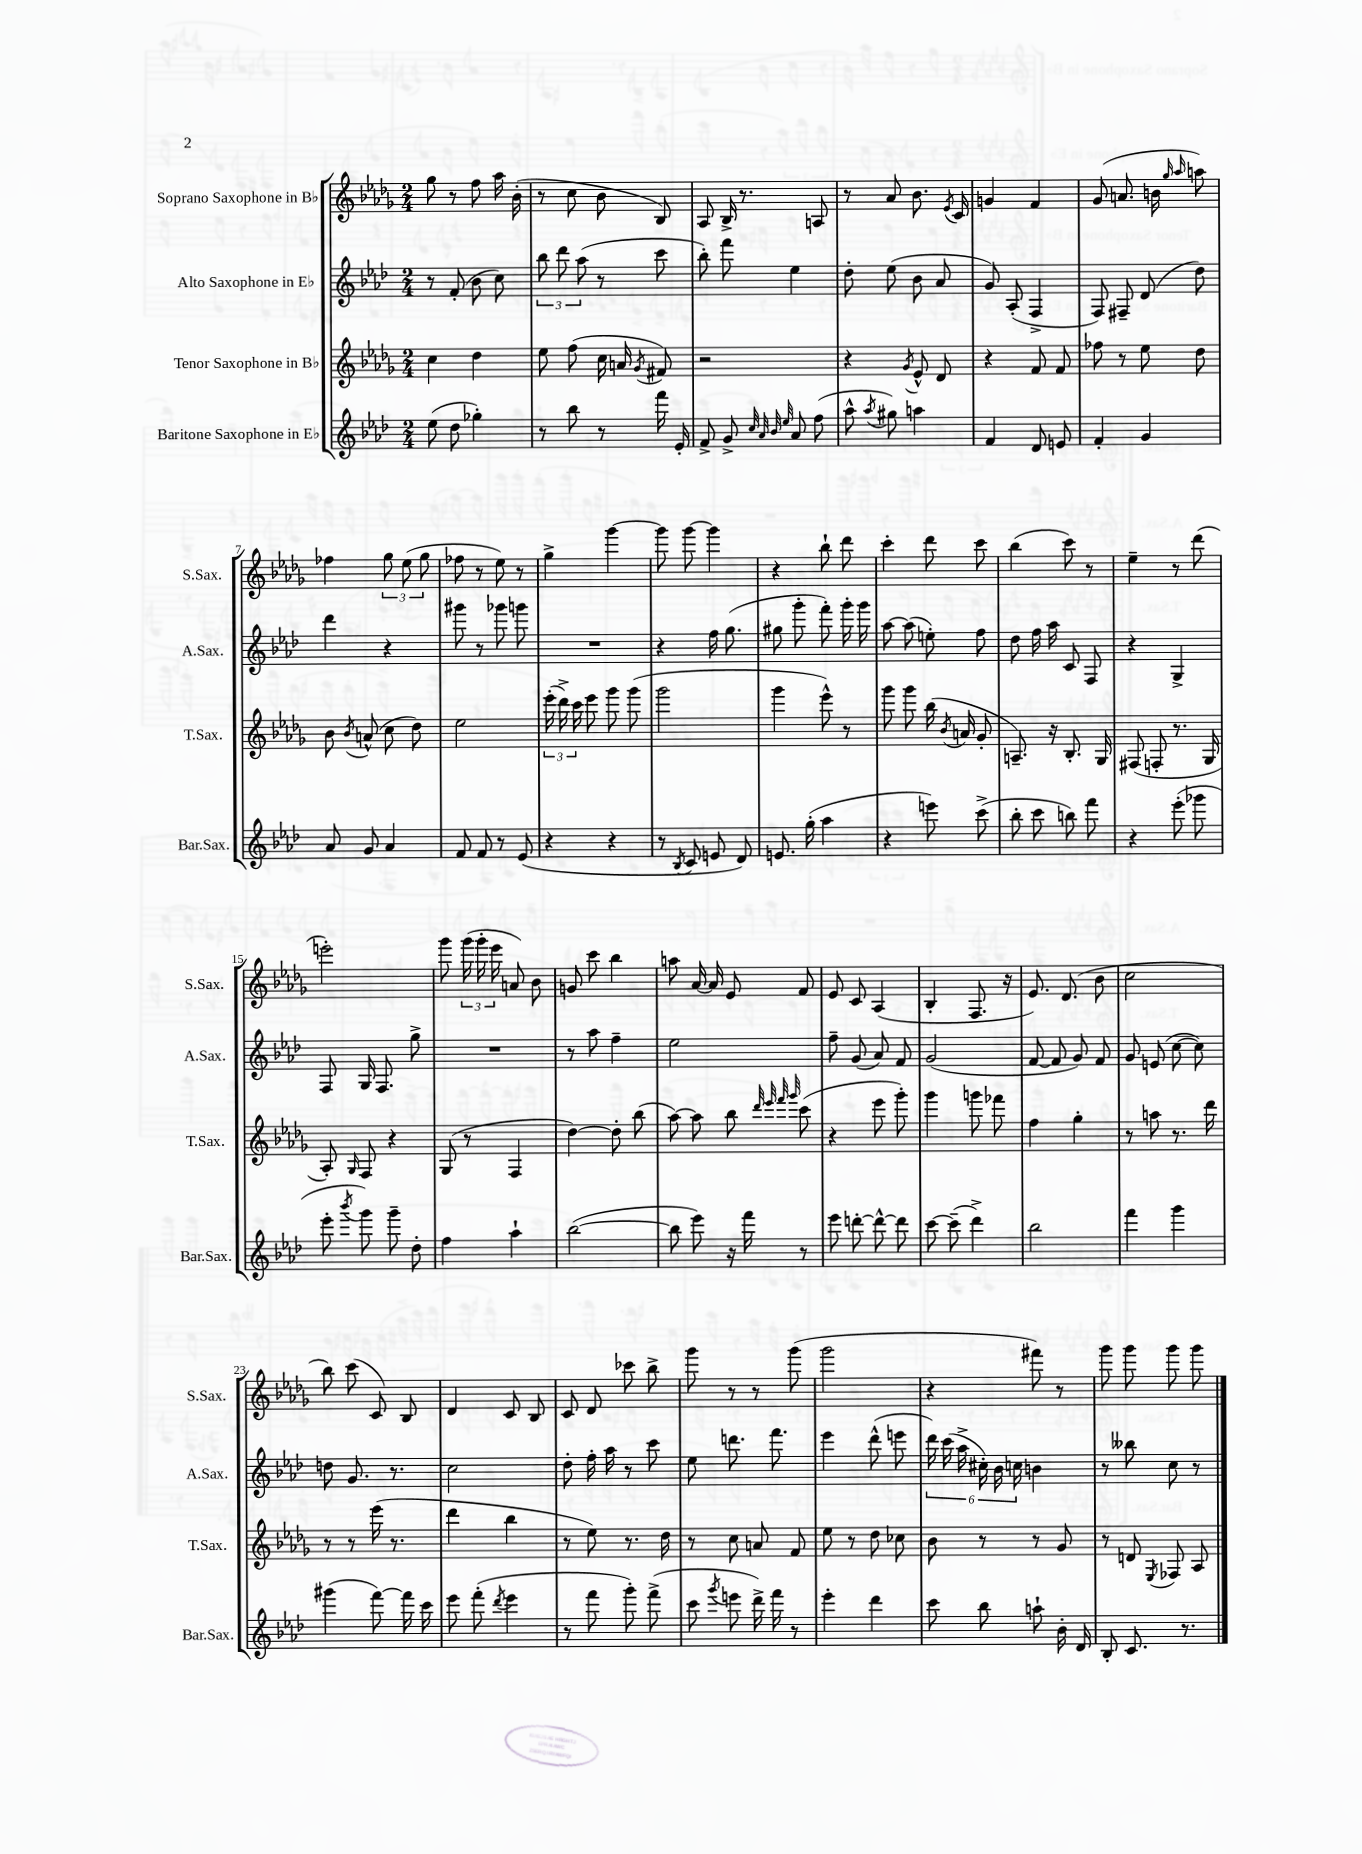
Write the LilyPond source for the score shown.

<<
\new StaffGroup <<
\new Staff = "s0" \with { instrumentName = "Soprano Saxophone in Bb" shortInstrumentName = "S.Sax." } {
    \clef treble \key des \major \numericTimeSignature \time 2/4
    \autoBeamOff ges''8 r8 f''8 aes''16 bes'16-.( |
    r8 c''8 bes'8 bes8) |
    aes8 bes16-> r8. a8 |
    r8 aes'8 bes'8. \acciaccatura { ees'8 } c'16 |
    g'4 f'4 |
    ges'8( a'8. b'16 \grace { ges''16 aes''16 } a''8) |
    fes''4 \tuplet 3/2 { ges''8 ees''8( ges''8 } |
    fes''8 r8 ees''8) r8 |
    ges''4-> ges'''4~ |
    ges'''8 ges'''8~ ges'''4 |
    r4 bes''8-! des'''8 |
    c'''4-. des'''8 c'''8 |
    bes''4( c'''8) r8 |
    ees''4-- r8 des'''8( |
    e'''2-.) |
    ges'''8 \tuplet 3/2 { ges'''16( ges'''16-. ees'''16 } a'8) bes'8 |
    g'8 c'''8 bes''4 |
    a''8 aes'16~ aes'16 ees'8 f'8 |
    ees'8 c'8 aes4( |
    bes4-. f8. r16 |
    ees'8.) des'8.( bes'8 |
    c''2 |
    bes''8) c'''8( c'8) bes8 |
    des'4 c'8 bes8 |
    c'8 des'8 ces'''8 bes''8-> |
    ges'''8 r8 r8 ges'''8( |
    ges'''2 |
    r4 fis'''8) r8 |
    ges'''8 ges'''8 ges'''8 ges'''8 \bar "|." |
}
\new Staff = "s1" \with { instrumentName = "Alto Saxophone in Eb" shortInstrumentName = "A.Sax." } {
    \clef treble \key aes \major \numericTimeSignature \time 2/4
    \autoBeamOff r8 f'8-.( bes'8 c''8) |
    \tuplet 3/2 { bes''8 des'''8 aes''8( } r8 c'''8 |
    bes''8-.) f'''8 ees''4 |
    des''8-. ees''8( bes'8 aes'8 |
    g'8) aes8-.( f4-> |
    f8) fis8-- des'8( des''8) |
    des'''4 r4 |
    gis'''8 r8 ges'''8 g'''8 |
    R2 |
    r4 f''16 g''8.( |
    gis''8 g'''8-. f'''8-.) g'''16-. g'''16 |
    aes''8~ aes''8( e''8-.) f''8 |
    des''8 f''16 aes''16 c'8 f8 |
    r4 g4-> |
    f8 g16 f8. g''8-> |
    R2 |
    r8 aes''8 f''4-- |
    ees''2 |
    f''8-- g'8( aes'8) f'8 |
    g'2( |
    f'8~ f'8 g'8) f'8 |
    g'8 e'8( c''8~ c''8) |
    d''8 g'8. r8. |
    c''2 |
    des''8-. f''16-. aes''16 r8 c'''8 |
    ees''8 d'''8. f'''8. |
    ees'''4 des'''8-^( e'''8 |
    \tuplet 6/4 { des'''16) c'''16( aes''16-> cis''16-.) bes'16 c''16 } b'4 |
    r8 beses''8 c''8 r8 \bar "|." |
}
\new Staff = "s2" \with { instrumentName = "Tenor Saxophone in Bb" shortInstrumentName = "T.Sax." } {
    \clef treble \key des \major \numericTimeSignature \time 2/4
    \autoBeamOff c''4 des''4 |
    ees''8 f''8( c''16 a'16 \acciaccatura { ges'8 } fis'8) |
    r2 |
    r4 \acciaccatura { ges'8 } ees'8-^ des'8 |
    r4 f'8 f'8 |
    fes''8 r8 ees''8 des''8 |
    bes'8 \acciaccatura { bes'8 } a'8-^( c''8 des''8) |
    ees''2 |
    \tuplet 3/2 { ees'''16-.( des'''16->) c'''16 } ees'''8 ges'''8 ges'''8( |
    ges'''2 |
    ges'''4 ees'''8-^) r8 |
    ges'''8 ges'''8 bes''16( \acciaccatura { bes'8 } a'16 ges'8-. |
    a8.--) r16 bes8.-. ges16 |
    fis8( f8-. r8. ges16 |
    aes8-.) \grace { ges16 } f8 r4 |
    ges8( r8 f4 |
    des''4~) des''8-. bes''8( |
    aes''8~) aes''8 bes''8 \grace { des'''32 ees'''32 f'''32 ges'''32 } c'''8( |
    r4 ees'''8 ges'''8-.) |
    ges'''4 g'''8 fes'''8 |
    f''4 ges''4-. |
    r8 a''8 r8. des'''16 |
    r8 r8 ees'''16( r8. |
    des'''4 bes''4 |
    r8 ees''8) r8. des''16 |
    r8 c''8 a'8 f'8 |
    ees''8 r8 des''8 ces''8 |
    bes'8 r8 r8 ges'8 |
    r8 d'8 \acciaccatura { ees8 } fes8 aes8 \bar "|." |
}
\new Staff = "s3" \with { instrumentName = "Baritone Saxophone in Eb" shortInstrumentName = "Bar.Sax." } {
    \clef treble \key aes \major \numericTimeSignature \time 2/4
    \autoBeamOff ees''8( des''8 ges''4-.) |
    r8 bes''8 r8 f'''16 ees'16-. |
    f'8-> g'8-> \grace { c''32 aes'32 bes'32 ees''32 } aes'8 f''8( |
    aes''8-^ \acciaccatura { aes''8 } gis''8) a''4 |
    f'4 des'8 e'8 |
    f'4-. g'4 |
    aes'8 g'8 aes'4 |
    f'8 f'8 r8 ees'8( |
    r4 r4 |
    r8 \acciaccatura { bes8 } c'8 e'8 des'8) |
    e'8. g''16-.( aes''4 |
    r4 e'''8) c'''8->( |
    bes''8-. c'''8 b''8) f'''8 |
    r4 ees'''8-.( ges'''8 |
    ees'''8-. \acciaccatura { bes'''8 } g'''8) g'''8-- des''8-. |
    f''4 aes''4-! |
    bes''2~( |
    bes''8 ees'''8) r16 f'''16 r8 |
    ees'''8 d'''8~-. d'''8~-^ d'''8 |
    c'''8~ c'''8--( des'''4->) |
    bes''2 |
    f'''4 g'''4 |
    gis'''4( f'''8~) f'''16 c'''16 |
    ees'''8 f'''8-.( \acciaccatura { des'''8 } ees'''4 |
    r8 f'''8 g'''8-.) f'''8->( |
    c'''8 \acciaccatura { g'''8 } e'''8 des'''16->) f'''16 r8 |
    ees'''4-. des'''4 |
    c'''8 bes''8 a''8-! bes'16-. des'16 |
    bes8-. c'8. r8. \bar "|." |
}
>>
>>
